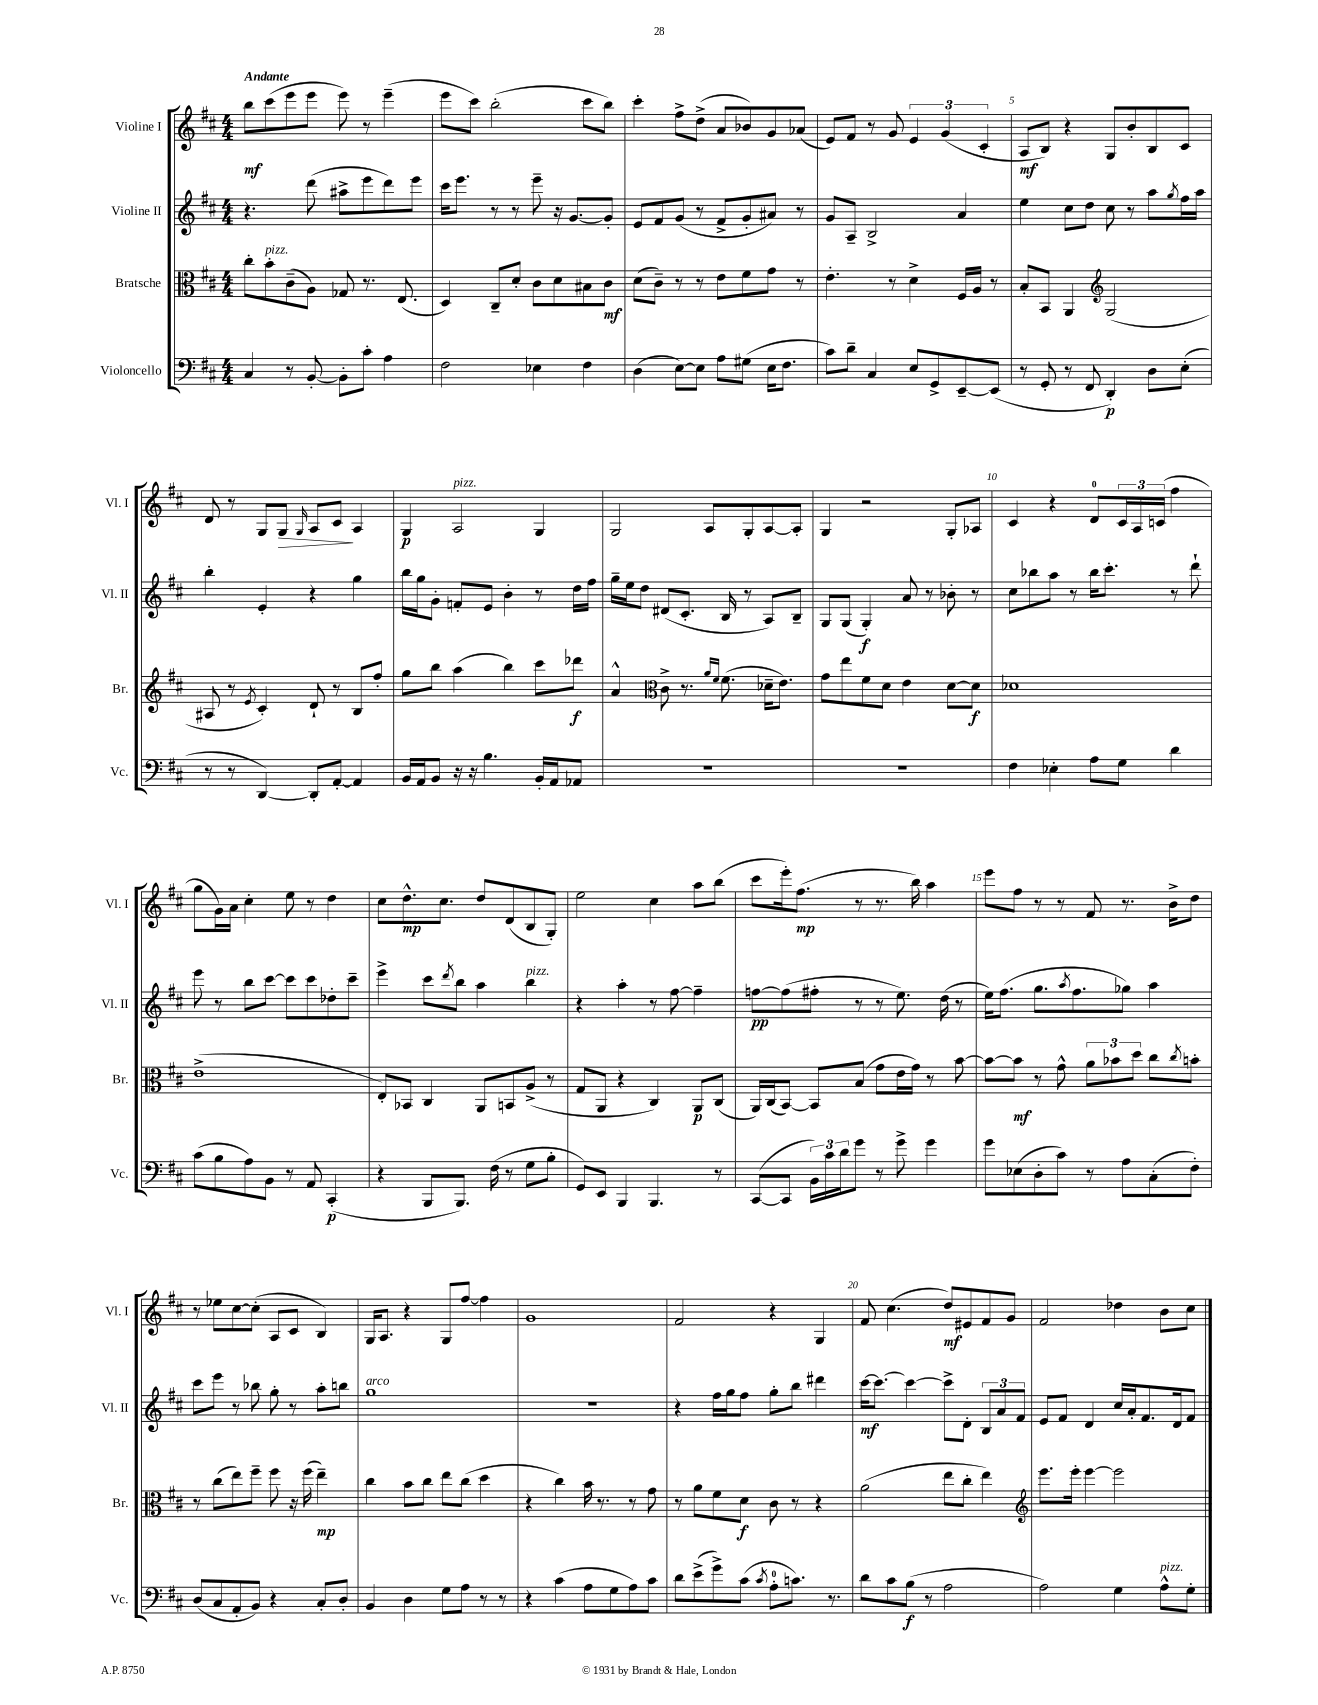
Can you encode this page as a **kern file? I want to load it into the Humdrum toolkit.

**kern	**kern	**kern	**kern
*staff4	*staff3	*staff2	*staff1
*clefF4	*clefC3	*clefG2	*clefG2
*k[f#c#]	*k[f#c#]	*k[f#c#]	*k[f#c#]
*M4/4	*M4/4	*M4/4	*M4/4
4C#	8cc#'	4.r	8bb
.	8b'	.	(8ccc#
8r	(8c#~	.	8eee
[8BB'	8A)	(8ddd	8eee
8BB']	8G-	8aa#^	8eee)
8c#'	8.r	8eee	8r
4A	.	8ddd)	(4eee~
.	(8.E	.	.
.	.	8eee	.
=	=	=	=
2F#	4D)	16ccc#	8eee
.	.	8.eee	.
.	.	.	8ccc#)
.	8C#~	8r	(2bb'
.	8d'	8r	.
4E-	8c#	8eee~	.
.	8d	16r	.
.	.	[8.g	.
4F#	8B#	.	8ccc#
.	8c#	8g']	8bb)
=	=	=	=
(4D	(8d	8e	4ccc#'
.	8c#~)	8f#	.
[8E)	8r	(8g	8ff#^
8E]	8r	8r	(8dd^
8A	8e	8f#^	8a
(8G#	8f#	8g'	8b-)
16E	8g	8a#)	8g
8.F#	.	.	.
.	8r	8r	(8a-
=	=	=	=
8c#)	4.e'	8g	8e)
8d~	.	8A~	8f#
4C#	.	2B^	8r
.	8r	.	8g
8E	4d^	.	6e
8GG^	.	.	.
.	.	.	(6g
[8EE~	16F#	4a	.
.	16A	.	.
.	.	.	6c#'
(8EE]	8r	.	.
=	=	=	=
8r	8B'	4ee	8A
8GG'	8BB	.	8B)
8r	4AA	8cc#	4r
8FF#	.	8dd	.
*	*clefG2	*	*
4DD')	(2G	8cc#	8G
.	.	8r	8b'
8D	.	8aa	8B
.	.	8qgg	.
(8E'	.	16ff#	8c#
.	.	16aa	.
=	=	=	=
8r	8A#	4bb'	8d
8r	8r	.	8r
.	8qe	.	.
[4DD)	4c#')	4e'	8G
.	.	.	8G
.	.	.	16qqG
8DD']	8d`	4r	8A
[8AA'	8r	.	8c#
4AA]	8B	4gg	4A
.	8ff#'	.	.
=	=	=	=
16BB	8gg	16bb	4G
16AA	.	16gg	.
8BB	8bb	8g'	.
16r	(4aa	8f'	2A
16r	.	.	.
4.B	.	8e	.
.	4bb)	4b'	.
16BB'	8ccc#	8r	4G
16AA	.	.	.
8AA-	8ddd-	16dd	.
.	.	16ff#	.
=	=	=	=
1r	4a^^	16gg~	2G
.	.	16ee	.
.	.	8dd	.
*	*clefC3	*	*
.	8c#^	(8d#	.
.	8.r	8.c#'	.
.	.	.	8A
.	16qqa	.	.
.	16qqf#	.	.
.	(8.f#	16B	.
.	.	8r	8G'
.	16d-~	8A)	[8A
.	8.e)	.	.
.	.	8B~	8A']
=	=	=	=
1r	8g	8G	4G
.	8ee	(8G	.
.	8f#	4G')	2r
.	8d	.	.
.	4e	8a	.
.	.	8r	.
.	[8d	8b-'	8G'
.	8d]	8r	8A-
=	=	=	=
4F#	1d-	8cc#	4c#
.	.	8bb-	.
4E-'	.	8aa	4r
.	.	8r	.
8A	.	16bb-	8d
.	.	8.ccc#'	.
8G	.	.	24c#
.	.	.	24A
.	.	.	(24c
4d	.	8r	4ff#
.	.	8ddd`	.
=	=	=	=
(8c#	(1e^	8eee	8gg
8B	.	8r	16g)
.	.	.	16a
8A)	.	8bb	4cc#'
8BB	.	[8ccc#	.
8r	.	8ccc#]	8ee
8AA	.	8ccc#	8r
(4CC#'	.	8dd-'	4dd
.	.	8ccc#~	.
=	=	=	=
4r	8E')	4eee^	8cc#
.	8BB-	.	8.dd^^
8BBB	4C#	8ccc#	.
.	.	.	8.cc#
.	.	8qddd	.
8.BBB)	.	8bb	.
.	8AA	4aa	8dd
(16F#	.	.	.
8r	8BB	.	(8d
8G	(8A^	4bb	8B
8B'	8r	.	8G')
=	=	=	=
8GG)	8G	4r	2ee
8EE	8AA	.	.
4BBB	4r	4aa'	.
4.BBB	4C#)	8r	4cc#
.	.	[8ff#	.
.	8AA	4ff#~]	8aa
8r	(8C#	.	(8bb
=	=	=	=
([8CC#	16AA)	[8ff	8ccc#
.	(16C#	.	.
8CC#]	[8BB)	(8ff]	16eee')
.	.	.	(8.ff#
24BB)	8BB]	8ff#'	.
24c#	.	.	.
24d	.	.	.
8g	(8B	8r	8r
8r	8g	8r	8.r
8g^	16e	8.ee)	.
.	16g)	.	16bb)
4g	8r	.	4aa
.	.	(16dd	.
.	[8b	8r	.
=	=	=	=
8g	8b_	16ee)	8eee
.	.	(8.ff#	.
(8E-	8b]	.	8ff#
8D'	8r	8.gg	8r
8c#)	8g^^	.	8r
.	.	8qaa	.
.	.	8.ff#	.
8r	12a	.	8f#
.	12b-	.	.
8A	.	8gg-)	8.r
.	12dd	.	.
(8C#'	8cc#	4aa	.
.	.	.	16b^
.	8qcc#	.	.
8F#')	8b'	.	8dd
=	=	=	=
(8D	8r	8ccc#	8r
8C#	(8cc#	8eee	8ee-
8AA'	8ee)	8r	[8cc#
8BB)	8ff#~	8bb-	(8cc#']
4r	8ff#	8gg'	8A
.	16r	8r	8c#
.	(16ff#	.	.
8C#'	4ee~)	8aa'	4B)
8D'	.	8bb	.
=	=	=	=
4BB	4cc#	1gg	16G
.	.	.	8.A
4D	8b	.	4r
.	8cc#	.	.
8G	8ee	.	8G
8A	(8cc#	.	[8ff#
8r	4dd	.	4ff#]
8r	.	.	.
=	=	=	=
4r	4r	1r	1g
(4c#	4cc#)	.	.
8A	16b	.	.
.	8.r	.	.
8G	.	.	.
8A)	8r	.	.
8c#	8g	.	.
=	=	=	=
8d	8r	4r	2f#
(8e^	8a	.	.
8g^)	8f#	16ff#	.
.	.	16gg	.
(8c#	8d	8ff#	.
8qc#	.	.	.
8A'	8c#	8gg'	4r
8.c)	8r	8bb	.
.	4r	4ddd#	4G
8.r	.	.	.
=	=	=	=
8d	(2a	[16ccc#	8f#
.	.	8.ccc#_	.
8c#	.	.	(4.cc#
(8B	.	4ccc#_	.
8r	.	.	.
2A	8ee	8ccc#^]	8dd)
.	8cc#'	8d'	8e#
.	4ee)	12B	8f#
.	.	12a	.
.	.	.	8g
.	.	12f#	.
=	=	=	=
*	*clefG2	*	*
2A)	8.eee	8e	2f#
.	.	8f#	.
.	16eee'	.	.
.	[4eee	4d	.
4G	2eee]	16cc#	4dd-
.	.	16a'	.
.	.	8.f#	.
8A^^	.	.	8b
.	.	16d	.
8G'	.	8f#	8cc#
==	==	==	==
*-	*-	*-	*-
